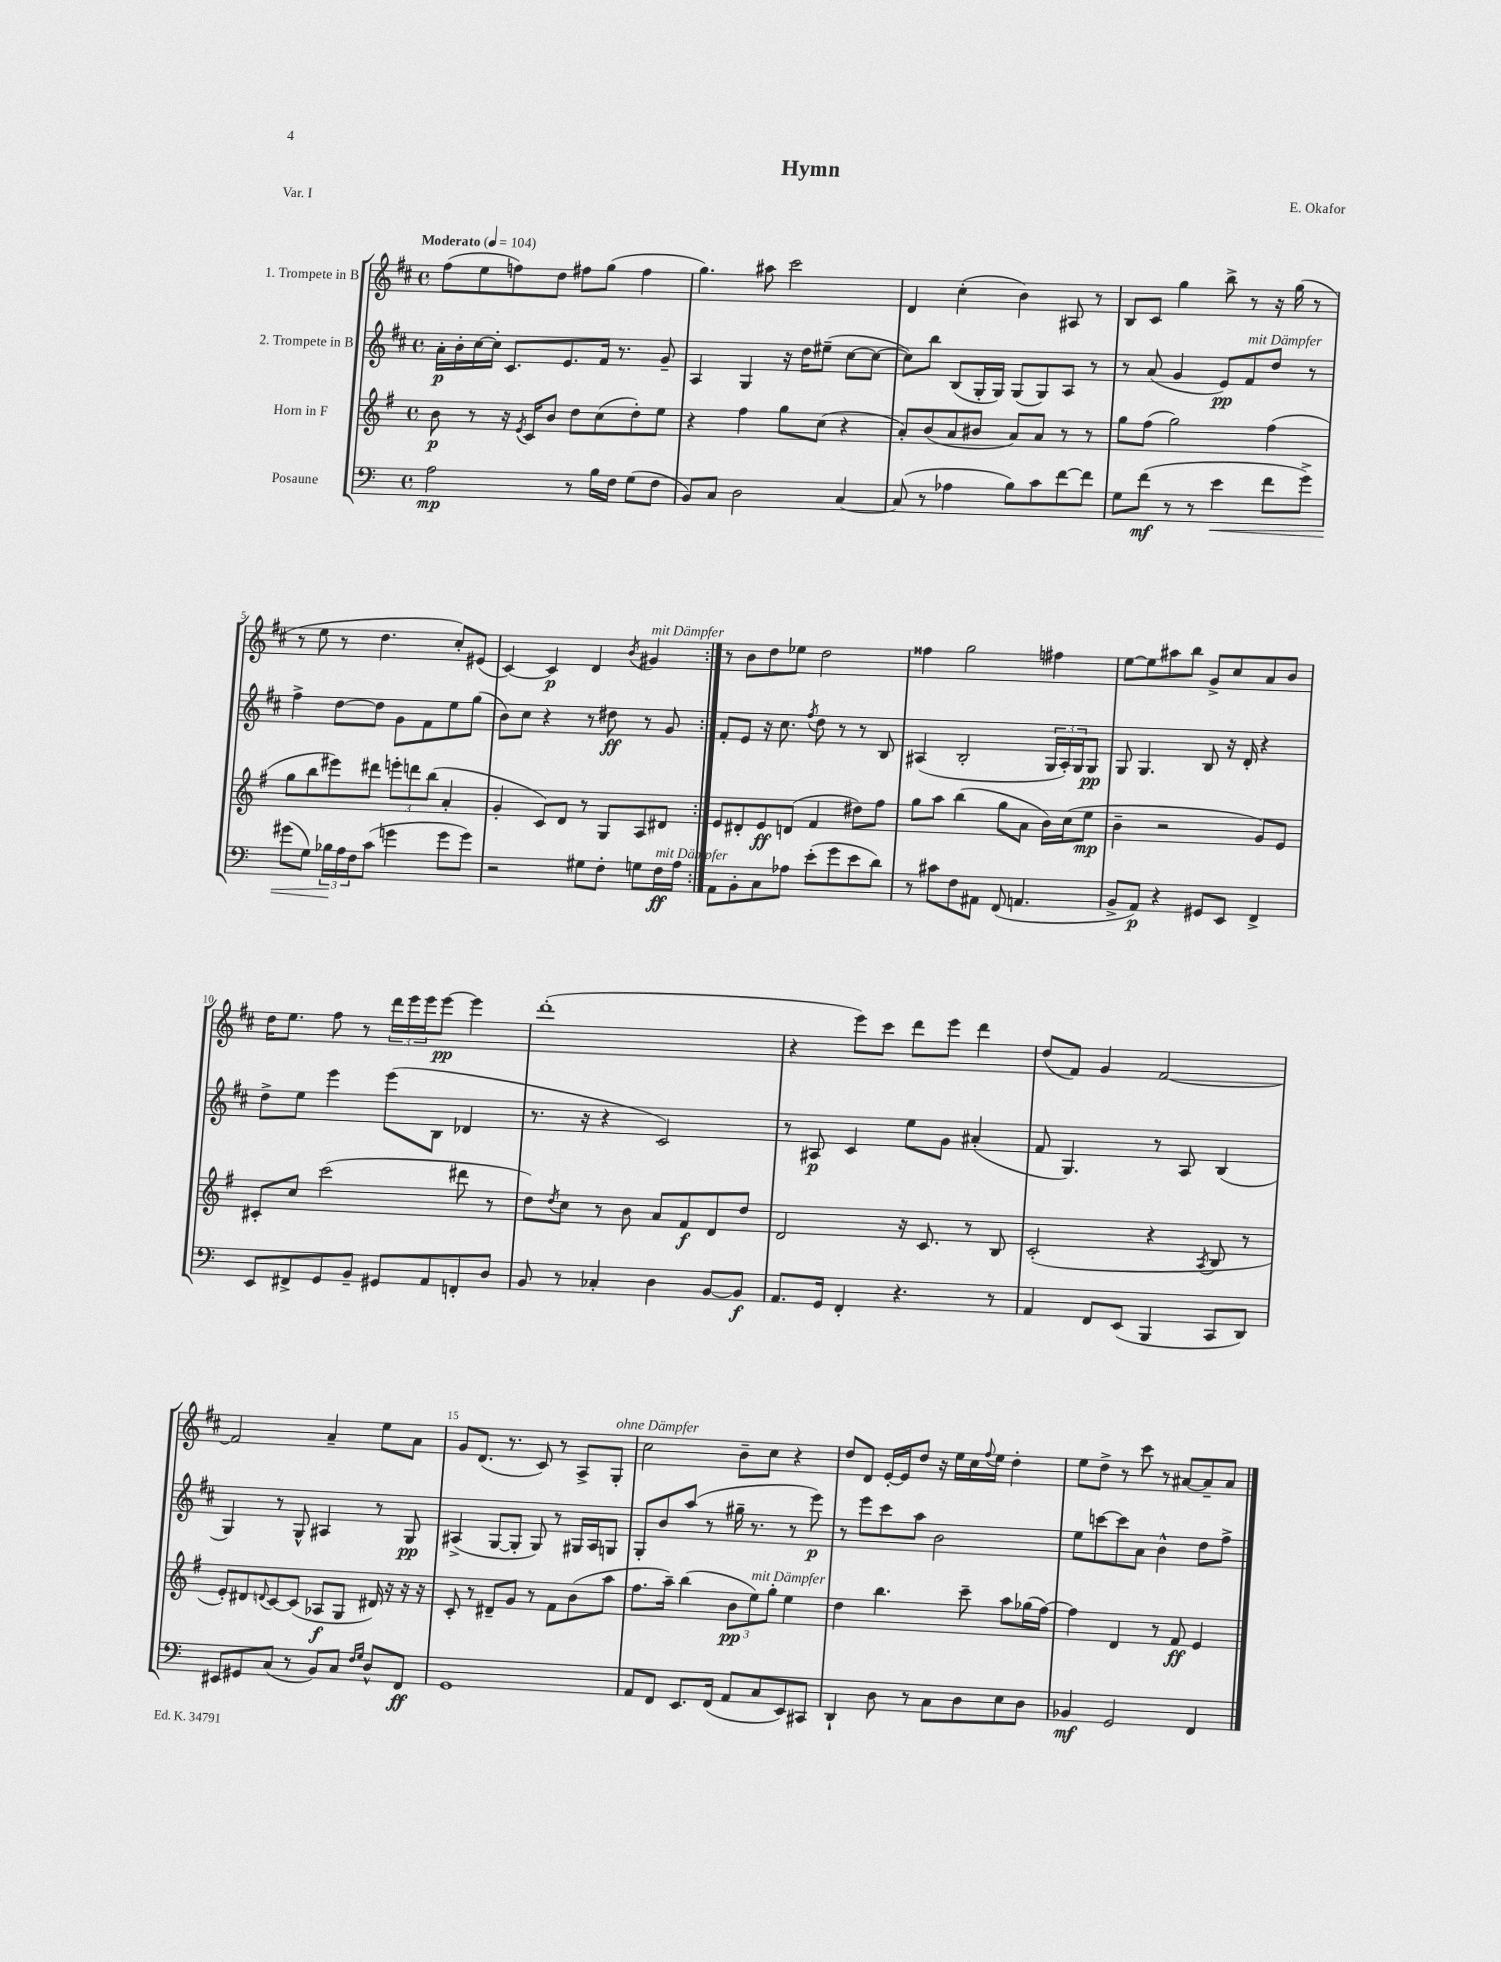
\header { title = "Hymn" composer = "E. Okafor" piece = "Var. I" }
<<
\new StaffGroup <<
\new Staff = "s0" \with { instrumentName = "1. Trompete in B" } {
    \clef treble \key d \major \defaultTimeSignature \time 4/4 \tempo "Moderato" 4 = 104
    \repeat volta 2 { fis''8( e''8 f''8) d''8 fis''8 g''8( fis''4 |
    g''4.) ais''8 cis'''2 |
    d'4 cis''4-.( b'4) ais8 r8 |
    b8 cis'8 g''4 b''8-> r8 r16 g''16( r8 |
    r8 e''8 r8 d''4. cis''8-.) eis'8( |
    cis'4~) cis'4\p d'4 \acciaccatura { b'8 } gis'4^\markup { \italic "mit Dämpfer" } | }
    r8 b'8 d''8 ees''8 d''2 |
    fisis''4 g''2 fis''4 |
    e''8~ e''8 ais''8 b''8 g'8-> cis''8 a'8 b'8 |
    d''16 e''8. fis''8 r8 \tuplet 3/2 { d'''16 e'''16 e'''16 } e'''8~\pp e'''4 |
    d'''1-.( |
    r4 e'''8) cis'''8 d'''8 e'''8 d'''4 |
    d''8( fis'8) g'4 fis'2~ |
    fis'2 a'4-- e''8 a'8 |
    g'8 d'8.( r8. cis'8) r8 a8-> g8-.^\markup { \italic "ohne Dämpfer" } |
    cis''2 b'8-- cis''8 r4 |
    d''8 d'8 e'16~-. e'16 d''8 r16 e''16 cis''16 \appoggiatura { fis''8 } e''16 d''4-. |
    e''8 d''8-> r8 cis'''8 r8 ais'8~ ais'8-- ais'8 \bar "|." |
}
\new Staff = "s1" \with { instrumentName = "2. Trompete in B" } {
    \clef treble \key d \major \defaultTimeSignature \time 4/4
    \repeat volta 2 { a'16-.\p b'16-. cis''16~ cis''16-. cis'8. e'8. fis'16 r8. g'8-- |
    a4 g4 r16 d''16 eis''8--( cis''8~ cis''8~ |
    cis''8) b''8 b8( g16-. g16) g8( g8) a8 r8 |
    r8 a'8( g'4 e'8\pp) fis'8^\markup { \italic "mit Dämpfer" } d''8 r8 |
    fis''4-> d''8~ d''8 g'8 fis'8 e''8 g''8( |
    b'8) cis''8 r4 r8 dis''8\ff r8 g'8 | }
    fis'8-. e'8 r16 cis''8. \acciaccatura { fis''8 } d''8 r8 r8 b8 |
    ais4( b2-. \tuplet 3/2 { g16 ais16-.) g16 } g8\pp |
    g8 g4. b8 r16 d'16-. r4 |
    d''8-> e''8 e'''4 e'''8( b8 des'4 |
    r8. r16 r4 cis'2) |
    r8 ais8\p cis'4 e''8 g'8 ais'4-.( |
    fis'8 g4.) r8 a8 b4( |
    g4) r8 g8-^ ais4 r8 g8\pp |
    ais4->( g8~ g8-. g8) r8 gis16 ais16 g8 |
    g8-. b'8 a''8( r8 gis''16-- r8. r8 e'''8\p) |
    r8 e'''8 cis'''8 a''8 b'2 |
    e''8 c'''8~ c'''8 a'8 b'4-^ d''8 fis''8-> \bar "|." |
}
\new Staff = "s2" \with { instrumentName = "Horn in F" } {
    \clef treble \key g \major \defaultTimeSignature \time 4/4
    \repeat volta 2 { b'8\p r8 r16 \acciaccatura { e'8 } c'16 b'8 d''8 c''8( d''8-.) e''8 |
    r4 fis''4 g''8 c''8( r4 |
    a'8-.) b'8( a'8 bis'8 a'8) a'8 r8 r8 |
    g''8 fis''8( g''2) fis''4( |
    g''8 b''8 eis'''8) dis'''8 \tuplet 3/2 { e'''8-. d'''8 b''8( } a'4-. |
    g'4-. c'8) d'8 r8 g8 a8 dis'8 | }
    e'8 dis'8-. e'8\ff d'8( fis'4 dis''8) fis''8 |
    g''8 a''8 b''4( g''8 a'8 b'16) c''16( e''8\mp |
    b'4-- r2 g'8) e'8 |
    cis'8-. c''8 c'''2( dis'''8 r8 |
    d''8) \acciaccatura { d''8 } c''8 r8 b'8 a'8 fis'8\f d'8 d''8 |
    d'2 r16 c'8. r8 b8 |
    c'2-.( r4 \acciaccatura { a8 } b8 r8 |
    e'8-.) dis'8 \appoggiatura { d'8 } c'8~ c'8( aes8\f g8 dis'16) r16 r16 r16 |
    c'8-. r8 dis'8-- g'8 r8 fis'8 b'8( a''8 |
    fis''8. a''16--) b''4( \tuplet 3/2 { b'8\pp e''8^\markup { \italic "mit Dämpfer" }) g''8-. } e''4 |
    d''4 b''4. c'''8-- a''8 ges''16( fis''16~) |
    fis''4 d'4 r8 fis'8\ff e'4 \bar "|." |
}
\new Staff = "s3" \with { instrumentName = "Posaune" } {
    \clef bass \key c \major \defaultTimeSignature \time 4/4
    \repeat volta 2 { a2\mp r8 b16 f16 g8( f8 |
    b,8) c8 d2 c4~ |
    c8( r8 aes4 b8) c'8 f'8~ f'8 |
    g8 f'8\mf( r8 r8 e'4\< f'8 g'8->) |
    gis'8( g8) \tuplet 3/2 { bes16\! a16 f16 } c'8( g'4 g'8 g'8) |
    r2 gis8 f8-. g8 f16\ff^\markup { \italic "mit Dämpfer" } a16 | }
    a,8 b,8-. c8 aes8 e'8-.( g'8 e'8 d'8) |
    r8 cis'8 f8 ais,8 f,8( a,4. |
    b,8-> a,8\p) r4 gis,8 e,8 f,4-> |
    e,8 fis,8-> g,8 b,8-- gis,8 a,8 f,8-. d8 |
    b,8 r8 ces4-. d4 b,8~ b,8\f |
    a,8. g,16 f,4-. r4. r8 |
    a,4 f,8 e,8( b,,4 c,8 d,8) |
    eis,8 gis,8 c8( r8 b,8) c8 \grace { f16 g16 } d8-^ f,8\ff |
    g,1 |
    a,8 f,8 e,8. f,16( a,8 c8 e,8) cis,8 |
    d,4-! d8 r8 c8 d8 e8 d8 |
    bes,4\mf g,2 f,4 \bar "|." |
}
>>
>>
\layout { \context { \Score \override BarNumber.break-visibility = ##(#f #t #t) barNumberVisibility = #(every-nth-bar-number-visible 5) } }
